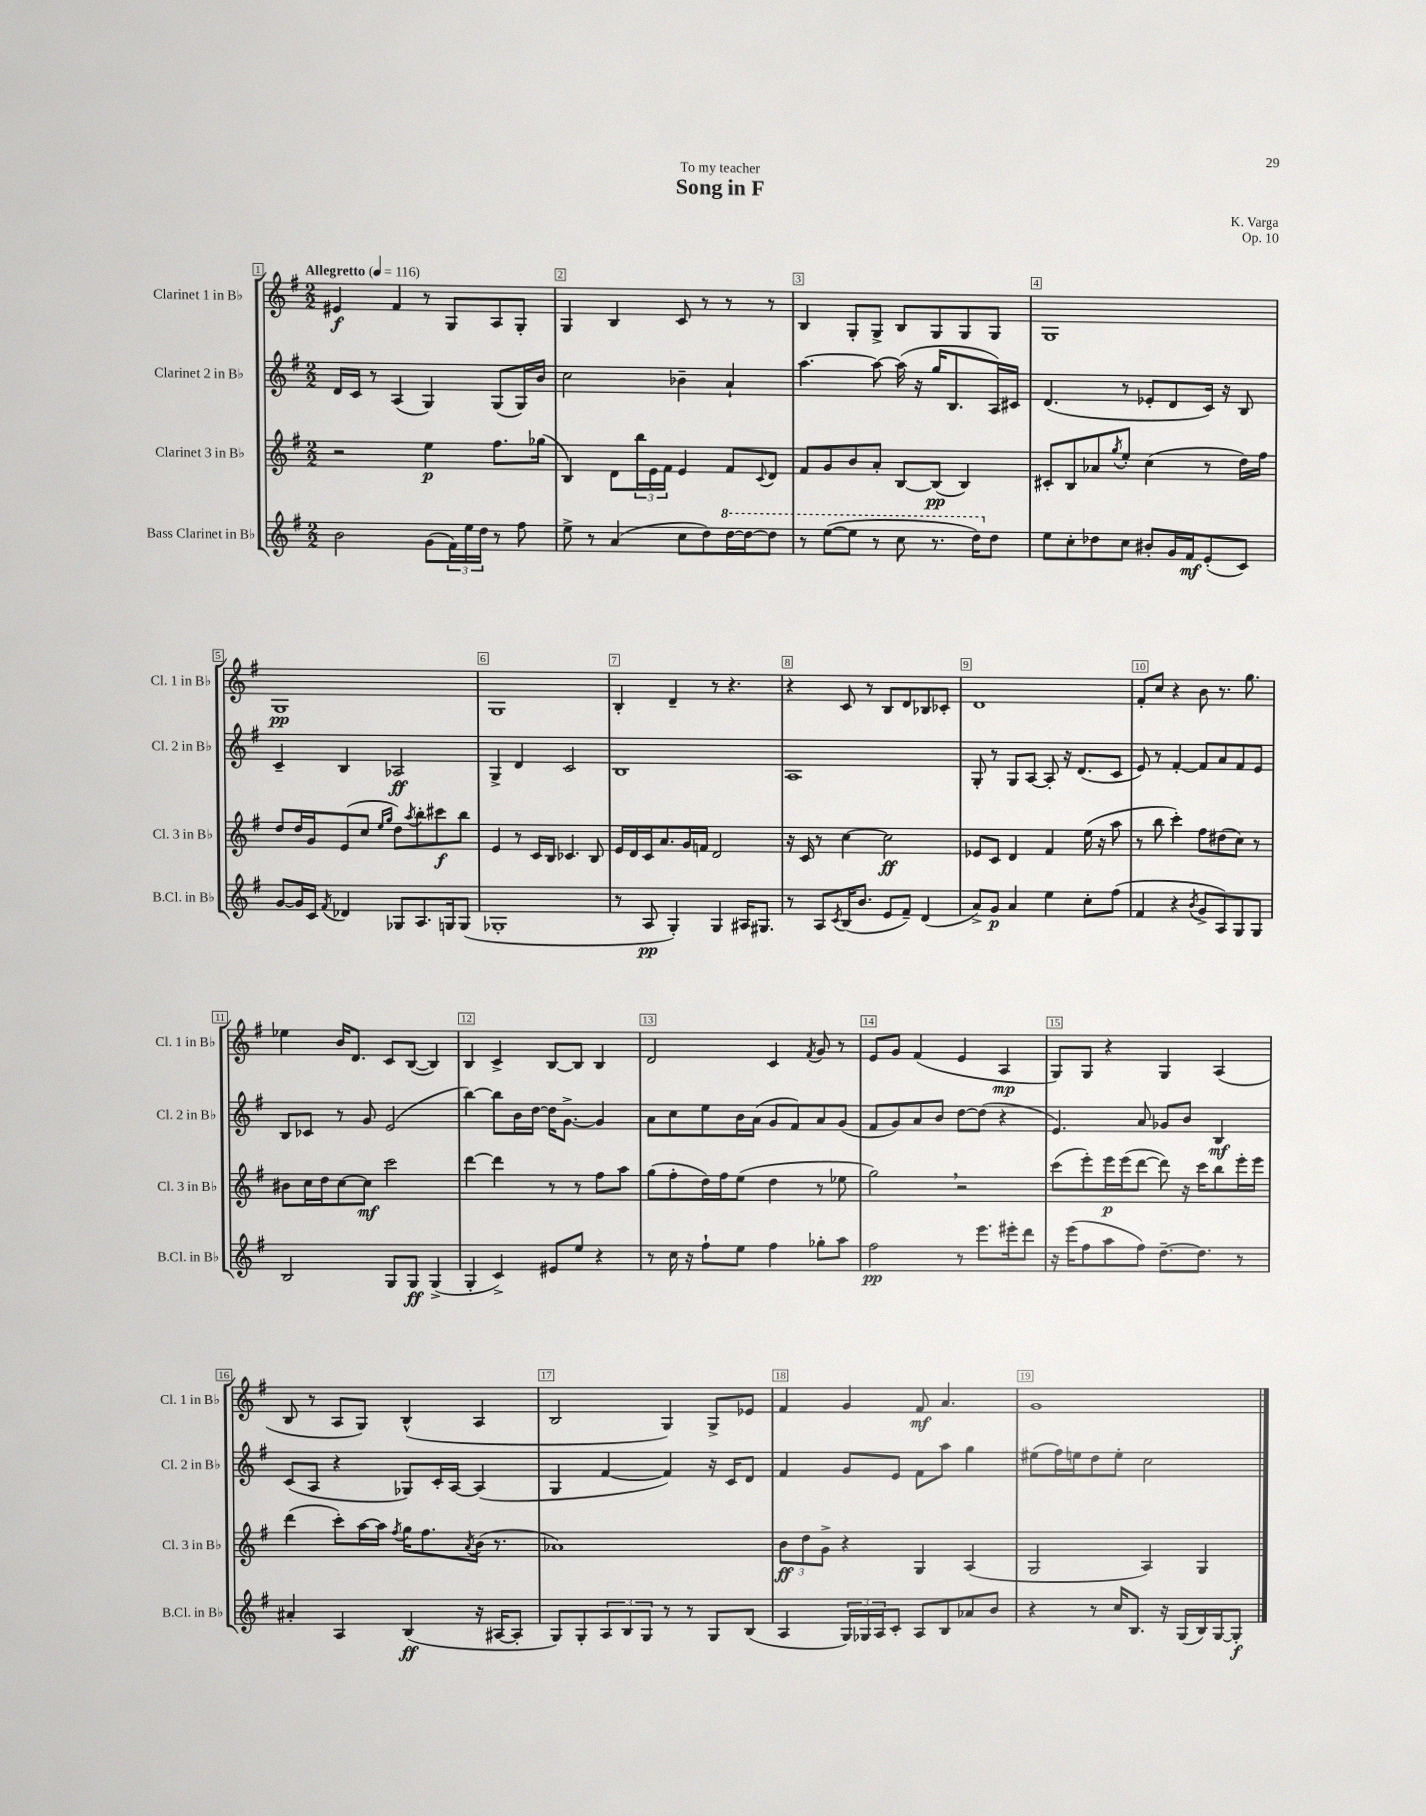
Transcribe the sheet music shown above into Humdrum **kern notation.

**kern	**kern	**kern	**kern
*staff4	*staff3	*staff2	*staff1
*clefG2	*clefG2	*clefG2	*clefG2
*k[f#]	*k[f#]	*k[f#]	*k[f#]
*M2/2	*M2/2	*M2/2	*M2/2
*MM116	*MM116	*MM116	*MM116
2b\	2r	16d/LL	4e#/
.	.	16c/JJ	.
.	.	8r	.
.	.	(4A/	4f#/
(8g\L	4ee\	4G/)	8r
24f#\L)	.	.	8G/L
24ee\	.	.	.
24dd\JJ	.	.	.
8r	8.ff#\L	(8G/L	8A/
8ff#\	.	16G/L)	8G'/J
.	(16gg-\Jk	16b/JJ	.
=	=	=	=
8ee^\	4B/)	2cc\	4G/
8r	.	.	.
(4a/	8d\L	.	4B/
.	24bb\L	.	.
.	24e\	.	.
.	24f#\JJ	.	.
8cc\L	4e/	4b-~\	8c/
8dd\)	.	.	8r
[16ddd\L	8f#/L	4a`/	8r
16ddd\_J	.	.	.
.	8qqc/	.	.
8ddd\]J	8d/J	.	8r
=	=	=	=
8r	8f#/L	[4.aa\	4B/
([8eee\L	8g/	.	.
8eee\]J	8b/	.	8G'/L
8r	8a'/J	8aa\_	8G^/J
8ccc\	[8B/L	(16aa\]	8B/L
.	.	16r	.
8.r	(8B/]J	16gg/LK	8G/
.	.	8.B/	.
.	4B/)	.	8G/
16ddd\LK)	.	.	.
8dd\J	.	16A/L)	8G/J
.	.	16c#/JJ	.
=	=	=	=
8ee\L	8c#'/L	(4.d/	1G
8cc'\	8B/	.	.
8dd-\	8a-/	.	.
.	8qgg/	.	.
8cc\J	8ee'/J	8r	.
8b#'/L	(4cc\	8e-'/L	.
16g/L	.	8d/	.
16f#/J	.	.	.
(8e'/	8r	16c/Jk)	.
.	.	16r	.
8c/J)	16dd\LL)	8B/	.
.	16ff#\JJ	.	.
=	=	=	=
[8g/L	8dd/L	4c~/	1G
16g/]L	16dd/L	.	.
16c/JJ	16g/J	.	.
8qf#/	.	.	.
4d-/	(8e/	4B/	.
.	8cc/J	.	.
.	16qqee/LL	.	.
.	16qqgg/JJ	.	.
8G-/L	8dd\L)	2A-/	.
.	8qaa/	.	.
8.A/	8bb'\	.	.
.	8ccc#\	.	.
16G/k	.	.	.
(8G/J	8bb\J	.	.
=	=	=	=
1G-'	4e/	4G^/	1G
.	8r	4d/	.
.	16c/LL	.	.
.	16B/JJ	.	.
.	4.c-/	2c/	.
.	8B/	.	.
=	=	=	=
8r	16e/LL	1B	4B'/
.	16d/	.	.
8A/	16c/J	.	.
.	8.a/	.	.
4G'/)	.	.	4d~/
.	16g/L	.	.
.	16f/JJ	.	.
4G/	2d/	.	8r
.	.	.	4.r
16A#/LK	.	.	.
8.G#/J	.	.	.
=	=	=	=
8r	16r	1A	4r
.	16c/	.	.
8A/L	8r	.	.
8qc/	.	.	.
(16B/K	[4cc\	.	8c/
8.b/J	.	.	.
.	.	.	8r
8e/L	2cc\]	.	8B/L
8f#~/J)	.	.	8d/
(4d/	.	.	8B-/
.	.	.	8c-'/J
=	=	=	=
8a^/L)	8e-/L	8G'/	1d
8g/J	8c/J	8r	.
4a/	4d/	8G/L	.
.	.	[8A/J	.
4ee\	4f#/	8A'/]	.
.	.	16r	.
.	.	(8.d/L	.
8cc'\L	(16ee\	.	.
.	16r	.	.
(8ff#\J	8aa\	8c/J	.
=	=	=	=
4f#/	8r	8e/)	8f#'/L
.	8bb\	8r	8cc/J
4r	4ccc'\)	[4f#'/	4r
8qb/	.	.	.
8g^/L	8ff#\L	8f#/]L	8b\
8A/)	(8dd#\	8a/	8.r
8G/	8cc\J)	8f#/	.
.	.	.	8.gg\
8G/J	8r	8e/J	.
=	=	=	=
2B/	8b#\L	8B/L	4ee-\
.	16cc\L	8c-/J	.
.	16dd\J	.	.
.	[8cc\	8r	16b/LK
.	.	.	8.d/J
.	8cc\]J	8g/	.
8G/L	2ccc\	(2e/	8c/L
8G/J	.	.	([8B/J
(4G^/	.	.	4B/])
=	=	=	=
4G'/	[4ddd\	[4bb\)	4B/
4c^/)	4ddd\]	8bb\]L	4c^/
.	.	16b\L	.
.	.	[16dd\JJ	.
8e#/L	8r	16dd\]LK	[8B/L
.	.	[8.g^\J	.
8ee/J	8r	.	8B/]J
4r	8ff#\L	4g/]	4B/
.	8aa\J	.	.
=	=	=	=
8r	(8gg\L	8a\L	2d/
16cc\	8ff#'\	8cc\	.
16r	.	.	.
8ff#`\L	16dd\L)	8ee\	.
.	16ff#\J	.	.
8ee\J	(8ee\J	16b\L	.
.	.	(16a\JJ	.
4ff#\	4dd\	8g/L	4c/
.	.	8f#/)	.
.	.	.	8qf#/
8gg-'\L	8r	8a/	8g/
8aa\J	8ee-\	(8g/J	8r
=	=	=	=
2ff#\	2gg\)	8f#/L	8e/L
.	.	8g/)	8g/J
.	.	8a/	(4f#/
.	.	8b/J	.
8r	2r	[8dd\L	4e/
8.eee\L	.	(8dd\]J	.
.	.	4r	4A/
16eee#'\k	.	.	.
8ddd\J	.	.	.
=	=	=	=
16r	(8ccc\L	4.e/)	8G/L)
(16eee\LK	.	.	.
8ff#\	8eee'\)	.	8G/J
8aa\	16eee\L	.	4r
.	(16eee\J	.	.
8ff#\J)	[8ddd\J	8a/	.
[8.dd~\L	8ddd\])	8g-/L	4G/
.	16r	8b/J	.
8.dd\]J	16ccc\LK	.	.
.	8bb\	4B/	(4A/
8r	16eee'\L	.	.
.	16eee\JJ	.	.
=	=	=	=
4a#'/	(4ddd\	(8c/L	8B/
.	.	8A/J	8r
4A/	8ccc'\L)	4r	8A/L
.	[16aa\L	.	8G/J)
.	16aa\]JJ	.	.
.	8qff#/	.	.
(4B/	16gg\LK	8G-/L)	(4B^^/
.	8.ff#\	.	.
.	.	16c'/L	.
.	.	[16A/JJ	.
.	8qa/	.	.
16r	(16b\Jk	(4A/]	4A/
[16A#/LK	8.r	.	.
8A#'/]J	.	.	.
=	=	=	=
8G/L)	1a-)	4G/	2B/
8G'/	.	.	.
12A/	.	[4f#/	.
12B/	.	.	.
12G/J	.	.	.
8r	.	4f#/])	4G/)
8r	.	.	.
8G/L	.	16r	8G^/L
.	.	16c/LK	.
(8B/J	.	8d/J	8e-/J
=	=	=	=
4A/	12b\L	4f#/	4f#/
.	12dd\	.	.
.	12g^\J	.	.
24G/LL)	4r	8g/L	4g/
24G-/	.	.	.
24A/J	.	.	.
8c'/J	.	8e/J	.
8A/L	4G/	8f#\L	8f#/
8B/	.	8aa\J	4.a/
8a-/	(4A/	4gg\	.
8b/J	.	.	.
=	=	=	=
4r	2G/	(8ee#\L	1g
.	.	16ff#\L)	.
.	.	16ee\J	.
8r	.	8dd\	.
16cc/LK	.	8ee'\J	.
8.B/J	.	.	.
.	4A/)	2cc\	.
16r	.	.	.
(16G/LL	.	.	.
16B/)	4G/	.	.
[16G/J	.	.	.
8G'/]J	.	.	.
==	==	==	==
*-	*-	*-	*-
